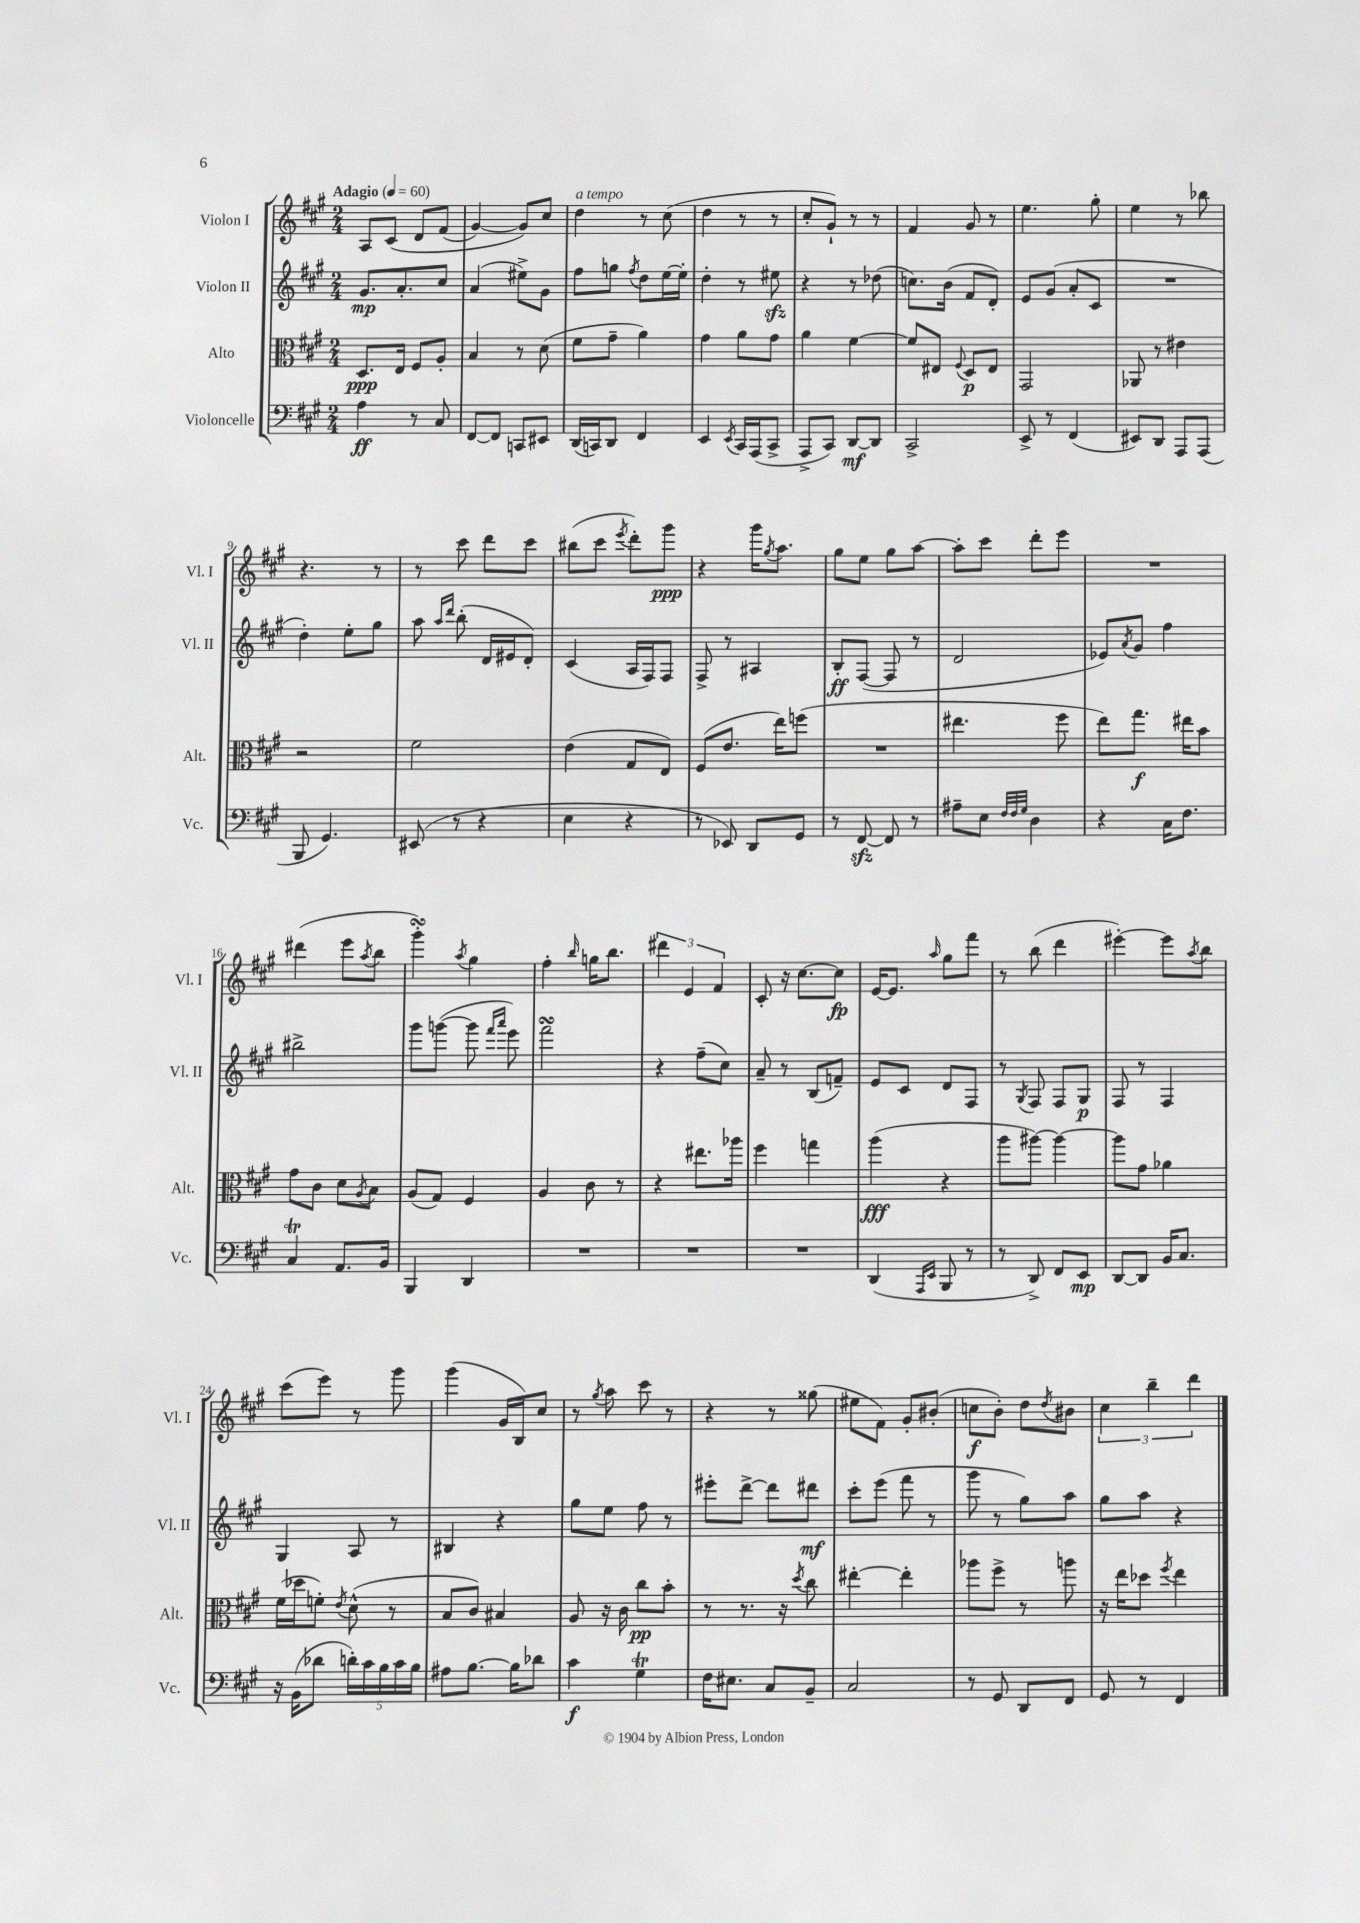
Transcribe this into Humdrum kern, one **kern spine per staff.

**kern	**kern	**kern	**kern
*staff4	*staff3	*staff2	*staff1
*clefF4	*clefC3	*clefG2	*clefG2
*k[f#c#g#]	*k[f#c#g#]	*k[f#c#g#]	*k[f#c#g#]
*M2/4	*M2/4	*M2/4	*M2/4
*MM60	*MM60	*MM60	*MM60
4A\	8.D/L	8.g#/L	8A/L
.	.	.	&(8c#/J
.	16E/Jk	8.a'/	.
8r	8F#/L	.	8d/L
8C#/	8A'/J	8cc#/J	(8f#/J
=	=	=	=
[8FF#/L	4B/	(4a/	[4g#/)
8FF#/]J	.	.	.
8CC/L	8r	8ee#^\L)	8g#/]L&)
8EE#/J	(8d\	8g#\J	8cc#/J
=	=	=	=
(16DD/LL	8f#\L	8ff#\L	4dd\
16CC/J)	.	.	.
8DD/J	8g#~\J	8gg\J	.
.	.	8qff#/	.
4FF#/	4a\)	8dd\L	8r
.	.	[16ee\L	(8cc#\
.	.	16ee'\]JJ	.
=	=	=	=
4EE/	4g#\	4dd'\	4dd\
8qEE/	.	.	.
16CC#/LL	8a\L	8r	8r
(16AAA/J	.	.	.
8CC#^/J	8g#\J	8ee#\	8r
=	=	=	=
8AAA^/L	4a\	4r	8cc#'/L
8CC#/J)	.	.	8g#`/J)
[8DD/L	[4f#\	8r	8r
8DD/]J	.	(8dd-\	8r
=	=	=	=
2CC#^/	8f#/]L	8.cc\L)	4f#/
.	8E#/J	.	.
.	.	(16b\Jk	.
.	8qqF#/	.	.
.	8D/L	8f#/L	8g#/
.	8E#/J	8d'/J)	8r
=	=	=	=
8EE^/	2GG#/	8e/L	4.ee\
8r	.	(8g#/J	.
(4FF#/	.	8a'/L	.
.	.	8c#/J	8gg#'\
=	=	=	=
8EE#/L)	8AA-/	2r	4ee\
8DD/J	8r	.	.
8AAA/L	4e#\	.	8r
(8AAA/J	.	.	8bb-\
=	=	=	=
8BBB/	2r	4dd'\)	4.r
4.GG#/)	.	.	.
.	.	8ee'\L	.
.	.	8gg#\J	8r
=	=	=	=
(8EE#/	2f#\	8aa\	8r
.	.	16qqaa/LL	.
.	.	16qqddd/JJ	.
8r	.	(8bb'\	8ccc#\
4r	.	16d/LL	8ddd\L
.	.	16e#/J	.
.	.	8d'/J)	8ccc#\J
=	=	=	=
4E\	(4e\	(4c#/	(8bb#\L
.	.	.	8ccc#\J
.	.	.	8qeee/
4r	8G#/L	16A/LL	8ddd'\L)
.	.	16F#/J)	.
.	8E/J)	8F#/J	8ggg#\J
=	=	=	=
8r	(8F#/L	8F#^/	4r
8EE-/)	8.e/J	8r	.
8DD/L	.	4A#/	16ggg#\LK
.	.	.	8qgg#/
.	16ee\LK)	.	8.aa\J
8GG#/J	(8ff\J	.	.
=	=	=	=
8r	2r	8B'/L	8gg#\L
[8FF#/	.	([8F#/J	8ee\J
8FF#/]	.	8F#/]	8gg#\L
8r	.	8r	[8aa\J
=	=	=	=
8A#~\L	4.ee#\	2d/	8aa'\]L
8E\J	.	.	8ccc#\J
32qqF#/LLL	.	.	.
32qqF#/	.	.	.
32qqG#/JJJ	.	.	.
4D\	.	.	8ddd'\L
.	8ff#\	.	8eee\J
=	=	=	=
4r	8ee\L)	8e-/L)	2r
.	.	8qa/	.
.	8.gg#\J	8g#/J	.
16C#\LK	.	4ff#\	.
8.F#\J	16ee#\LK	.	.
.	8b\J	.	.
=	=	=	=
4C#/	8g#\L	2bb#^\	(4ddd#\
.	8c#\J	.	.
8.AA/L	8d\L	.	8eee\L
.	8qA/	.	8qaa/
.	8B\J	.	8bb\J
16BB/Jk	.	.	.
=	=	=	=
4BBB/	(8A/L	8ggg#\L	4ggg#'\)
.	8G#/J)	([8ggg\J	.
.	.	.	8qaa/
4DD/	4F#/	8ggg\]	4gg#\
.	.	16qqfff#/LL	.
.	.	16qqaaa/JJ	.
.	.	8eee\)	.
=	=	=	=
2r	4A/	2fff#\	4ff#'\
.	.	.	16qqbb/
.	8c#\	.	16gg\LK
.	.	.	8.bb\J
.	8r	.	.
=	=	=	=
2r	4r	4r	6ddd#\
.	.	.	6e/
.	8.ee#\L	(8ff#~\L	.
.	.	.	6f#/
.	.	8cc#\J)	.
.	16aa-\Jk	.	.
=	=	=	=
2r	4ff#\	8a~/	8c#'/
.	.	8r	16r
.	.	.	[8.cc#\L
.	4gg\	(8B/L	.
.	.	8f~/J)	8cc#\]J
=	=	=	=
(4DD/	(4aa\	8e/L	[16e/LK
.	.	.	8.e/]J
.	.	8c#/J	.
16qqAAA/LL	.	.	.
16qqEE/JJ	.	.	16qqaa/
8BBB/	4r	8d/L	8gg#\L
8r	.	8F#/J	8fff#\J
=	=	=	=
8r	8aa\L	8r	8r
.	.	8qG#/	.
8DD^/)	[8aa#\J)	8F#/	(8bb\
8FF#/L	4aa#\_	8F#/L	4ddd\
8EE/J	.	8G#/J	.
=	=	=	=
[8DD/L	8aa#\]L	8F#/	[4eee#'\)
8DD/]J	8g#\J	8r	.
16BB/LK	4a-\	4F#/	8eee#\]L
8.C#/J	.	.	.
.	.	.	8qaa/
.	.	.	8bb\J
=	=	=	=
16r	(16f#\LL	4G#/	(8ccc#\L
(16BB\LK	16dd-\J	.	.
8d-\J	8f'\J)	.	8eee\J)
.	8qe/	.	.
20d'\LL)	(8d^^\	8A/	8r
20c#\	.	.	.
20B\	.	.	.
.	8r	8r	8ggg#\
20c#\	.	.	.
20B\JJ	.	.	.
=	=	=	=
8A#\L	8B/L	4B#/	(4ggg#\
[8.B\J	8c#/J)	.	.
.	4B#/	4r	16g#/LL
16B\]LK	.	.	16B/J)
8d-\J	.	.	8cc#/J
=	=	=	=
4c#\	8A/	8gg#\L	8r
.	.	.	8qgg#/
.	16r	8ee\J	8aa\
.	16c#\	.	.
4G#\	8cc#\L	8ff#\	8ccc#\
.	8b'\J	8r	8r
=	=	=	=
16F#\LK	8r	8eee#'\L	4r
8.E#\J	.	.	.
.	8.r	[8ddd^\J	.
8C#/L	.	8ddd\]L	8r
.	16r	.	.
.	8qdd/	.	.
8BB~/J	8cc#\	8ddd#\J	(8gg##\
=	=	=	=
2C#/	[4ee#'\	8ccc#'\L	8ee#\L
.	.	(8eee\J	8f#\J)
.	4ee#'\]	8fff#\	8g#'/L
.	.	8r	(8b#'/J
=	=	=	=
8r	8aa-\L	8ggg#\	8cc\L
8GG#/	8ff#^\J	8r	8b'\J)
8DD/L	8r	8gg#\L)	8dd\L
.	.	.	8qdd/
8FF#/J	8aa\	8aa\J	8b#\J
=	=	=	=
8GG#/	16r	8gg#\L	6cc#\
.	16ee\LK	.	.
8r	8dd-\J	8aa\J	.
.	.	.	6bb~\
.	8qff#/	.	.
4FF#/	4ee\	4r	.
.	.	.	6ddd\
==	==	==	==
*-	*-	*-	*-
